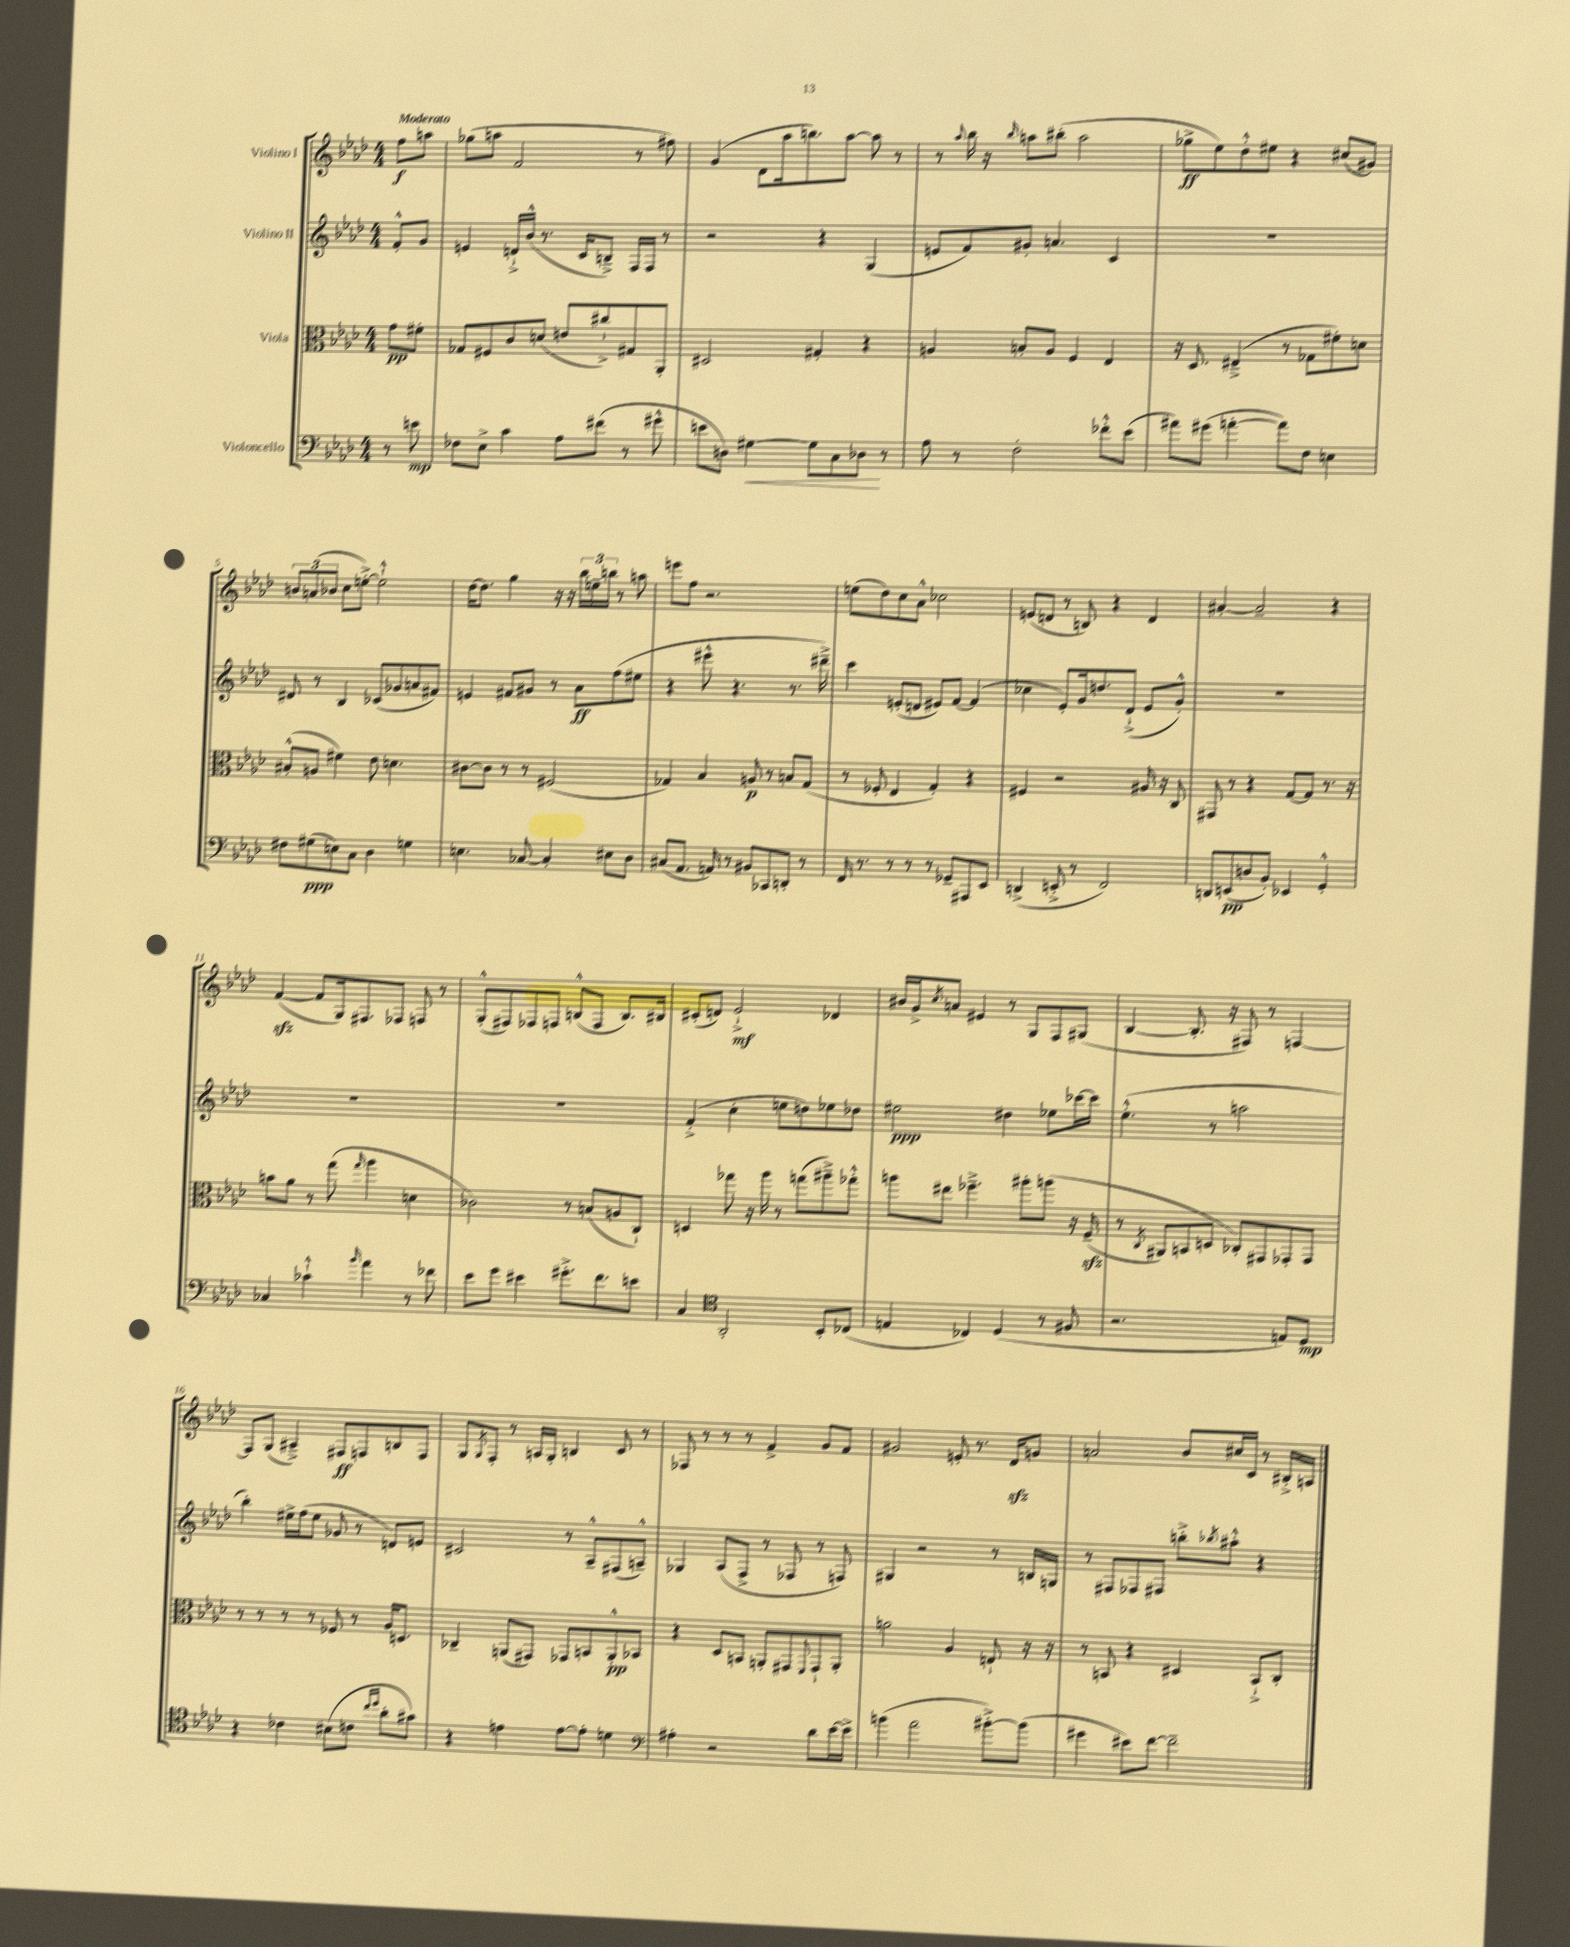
<<
\new StaffGroup <<
\new Staff = "s0" \with { instrumentName = "Violino I" } {
    \clef treble \key aes \major \numericTimeSignature \time 4/4 \partial 4 \tempo "Moderato"
    f''8\f a''8 |
    ges''8( a''8 f'2 r8 fis''8) |
    g'4( des'8 aes''16 b''8.) aes''8~ aes''8 r8 |
    r8 \appoggiatura { aes''8 } bes''16 r16 \grace { bes''16 } a''8 bis''8-.( a''2 |
    ges''8->\ff ees''8) des''8-.-^ eis''8 r4 cis''8( gis'8) |
    \tuplet 3/2 { b'8 a'8( bes'8 } c''8 e''8~-.->) e''2-!-^ |
    des''16~ des''8. g''4 r16 r16 \tuplet 3/2 { bes''16 e''16-- b''16 } r8 a''8 |
    e'''8 f''8 r2. |
    e''8( des''8) c''8 aes'8-^ ces''2 |
    e'8( d'8 r8 b8) r4 d'4 |
    ais'4~-. ais'2-- r4 |
    f'4~\sfz( f'8 g16) fis8. fes8 f8 r8 |
    g8-.-^( fis8) fes8 f8 b8-^( f8 b8.) bis16 |
    cis'8-.( d'8) ees'2-!->\mf des'4 |
    bis'16 g'16-> \acciaccatura { c''8 } a'8 eis'4 r8 g8 f8 gis8( |
    bes4~ bes8.-. r16 fis8) r8 f4~ |
    f8 g8( ais4--->) fis8\ff f8 b8 f8 |
    g8 \acciaccatura { g8 } f8-. r8 a16 g16-. b4 c'8 r8 |
    fes8 r8 r8 r8 f'4-> g'8 f'8 |
    gis'2 e'8-. r8. des'16\sfz g'8 |
    a'2 bes'8 cis''16 c'16 r8 bis16-.-> a16 \bar "|." |
}
\new Staff = "s1" \with { instrumentName = "Violino II" } {
    \clef treble \key aes \major \numericTimeSignature \time 4/4 \partial 4
    f'8-.-^ g'8 |
    e'4 d'16-!-> bes'16-^( r8. c'16 b8--->) f16 f16 r8 |
    r2 r4 g4( |
    e'8 f'8) gis'8-. a'4. c'4 |
    R1 |
    dis'8 r8 bes4 ces'8( ges'8 a'8 fis'8) |
    e'4 fis'8 gis'8 r8 aes'8\ff f''8( eis''8 |
    r4 eis'''8-^ r4. r8. dis'''16--->) |
    c'''4 e'8-.( d'8 eis'8) f'8~ f'4( |
    ces''4 ees'8-.) g'16 d''8. des'8-!->( ees'8 g'8-.-^) |
    R1 |
    R1 |
    R1 |
    f'4-.->( c''4-. e''8 d''8) ees''8 des''8 |
    eis''2\ppp dis''4 ees''8 ces'''16~ ces'''16 |
    ees''4.-.-^( r8 a''2 |
    bes''4-.) eis''16-> f''16( eis''8 ges'8 r8 d'8) e'8 |
    cis'2 r8 aes8---^ fis8( a8---^) |
    ges4 aes8( f8-> r8 fes8 r8 f8) |
    gis4 r2 r8 b16 g16 |
    r8 fis8 fes8 fis8 b''8-.-> \acciaccatura { bes''8 } ais''8-.-^ r4 \bar "|." |
}
\new Staff = "s2" \with { instrumentName = "Viola" } {
    \clef alto \key aes \major \numericTimeSignature \time 4/4 \partial 4
    g'8\pp fis'8-. |
    ges8 fis8 c'8 d'8( e'8 cis''8-!->) gis8 aes,8-. |
    dis2 gis4-. r4 |
    a4 b8-. a8 f4 ees4 |
    r16 des8. eis4--->( r8 ges8 fis'8-.) d'8 |
    bis8-.-^( a8 fis'4) ees'8 d'4. |
    cis'8~ cis'8 r8 r8 fis2( |
    ges4) bes4 a8\p r8 b8 ges8( |
    r8 fes8-. ees4 g4-.) r4 |
    fis4 r2 ais16 r16 c8 |
    gis,8 r8 r4 g8~ g8 r8. r16 |
    b'8 aes'8 r8 g''8( \grace { g''16 } aes''4 d'4 |
    ces'2) r8 b8( a8 c8-!) |
    d4 ges''8 r16 aes''16 r8 g''8( ais''8--->) ges''8-.-^ |
    a''8 eis''8 fes''4.---> ais''8-. a''8\( r16 f16--\sfz( |
    r8 \acciaccatura { c8 } ais,8) b,8 d8 ces8-.\) gis,8 ges,8-. ges,8 |
    r8 r8 r8 r8 fes8 r8 aes16 d8. |
    ces4-- a,8( gis,8) ges,8 b,8 a,8-.-^\pp bes,8 |
    r4 des8 b,8 a,8-. gis,8 \appoggiatura { f,8 } gis,8-! a,8-. |
    a'2 aes4 e8-! r16 r16 |
    r8 b,8 r4 dis4 b,8-!-> c8-. \bar "|." |
}
\new Staff = "s3" \with { instrumentName = "Violoncello" } {
    \clef bass \key aes \major \numericTimeSignature \time 4/4 \partial 4
    r8 e'8\mp |
    fes8 ees8-> c'4 aes8 fis'8( r8 gis'8-^ |
    e'8 d8) gis4~\< gis8 c8 des8\! r8 |
    aes8 r8 f2-. fes'8-.-^ ees'8( |
    ais'8) gis'8( a'4~-. a'8) f8 e4 |
    fis8 gis8\ppp( e8) c8 des4 g4 |
    e4. ces8~ ces4-. eis8 des8 |
    cis8( aes,8. a,16) r8 bis,8 ces,8 d,8-. r8 |
    f,16 r8. r8 r8 r8 ges,8-- ais,,8 ees,8 |
    d,4->( e,8-.-> r8 f,2) |
    d,8 e,8\pp( d8 bes,8-.) ees,4 g,4-.-^ |
    ces4 ces'4-!-^ \grace { bes'16 } aes'4 r8 fes'8 |
    ees'8 g'8 eis'4 gis'8.-.-> f'8. e'8 |
    c4 \clef tenor aes,2-. bes,8-. ces8( |
    e4 ces4) des4( r8 fis8 |
    r2. e8) des8\mp |
    r4 ces'4 bis8( c'8 \grace { c''16 des''16 } aes'8-. gis'8) |
    r4 e'4 e'8~ e'8-. d'4 |
    \clef bass ais4-. r2 des'8 ees'16~ ees'16-> |
    b'4( aes'2 bis'8~-.->) bis'8( |
    gis'4 eis'8) f'8~ f'2-- \bar "|." |
}
>>
>>
